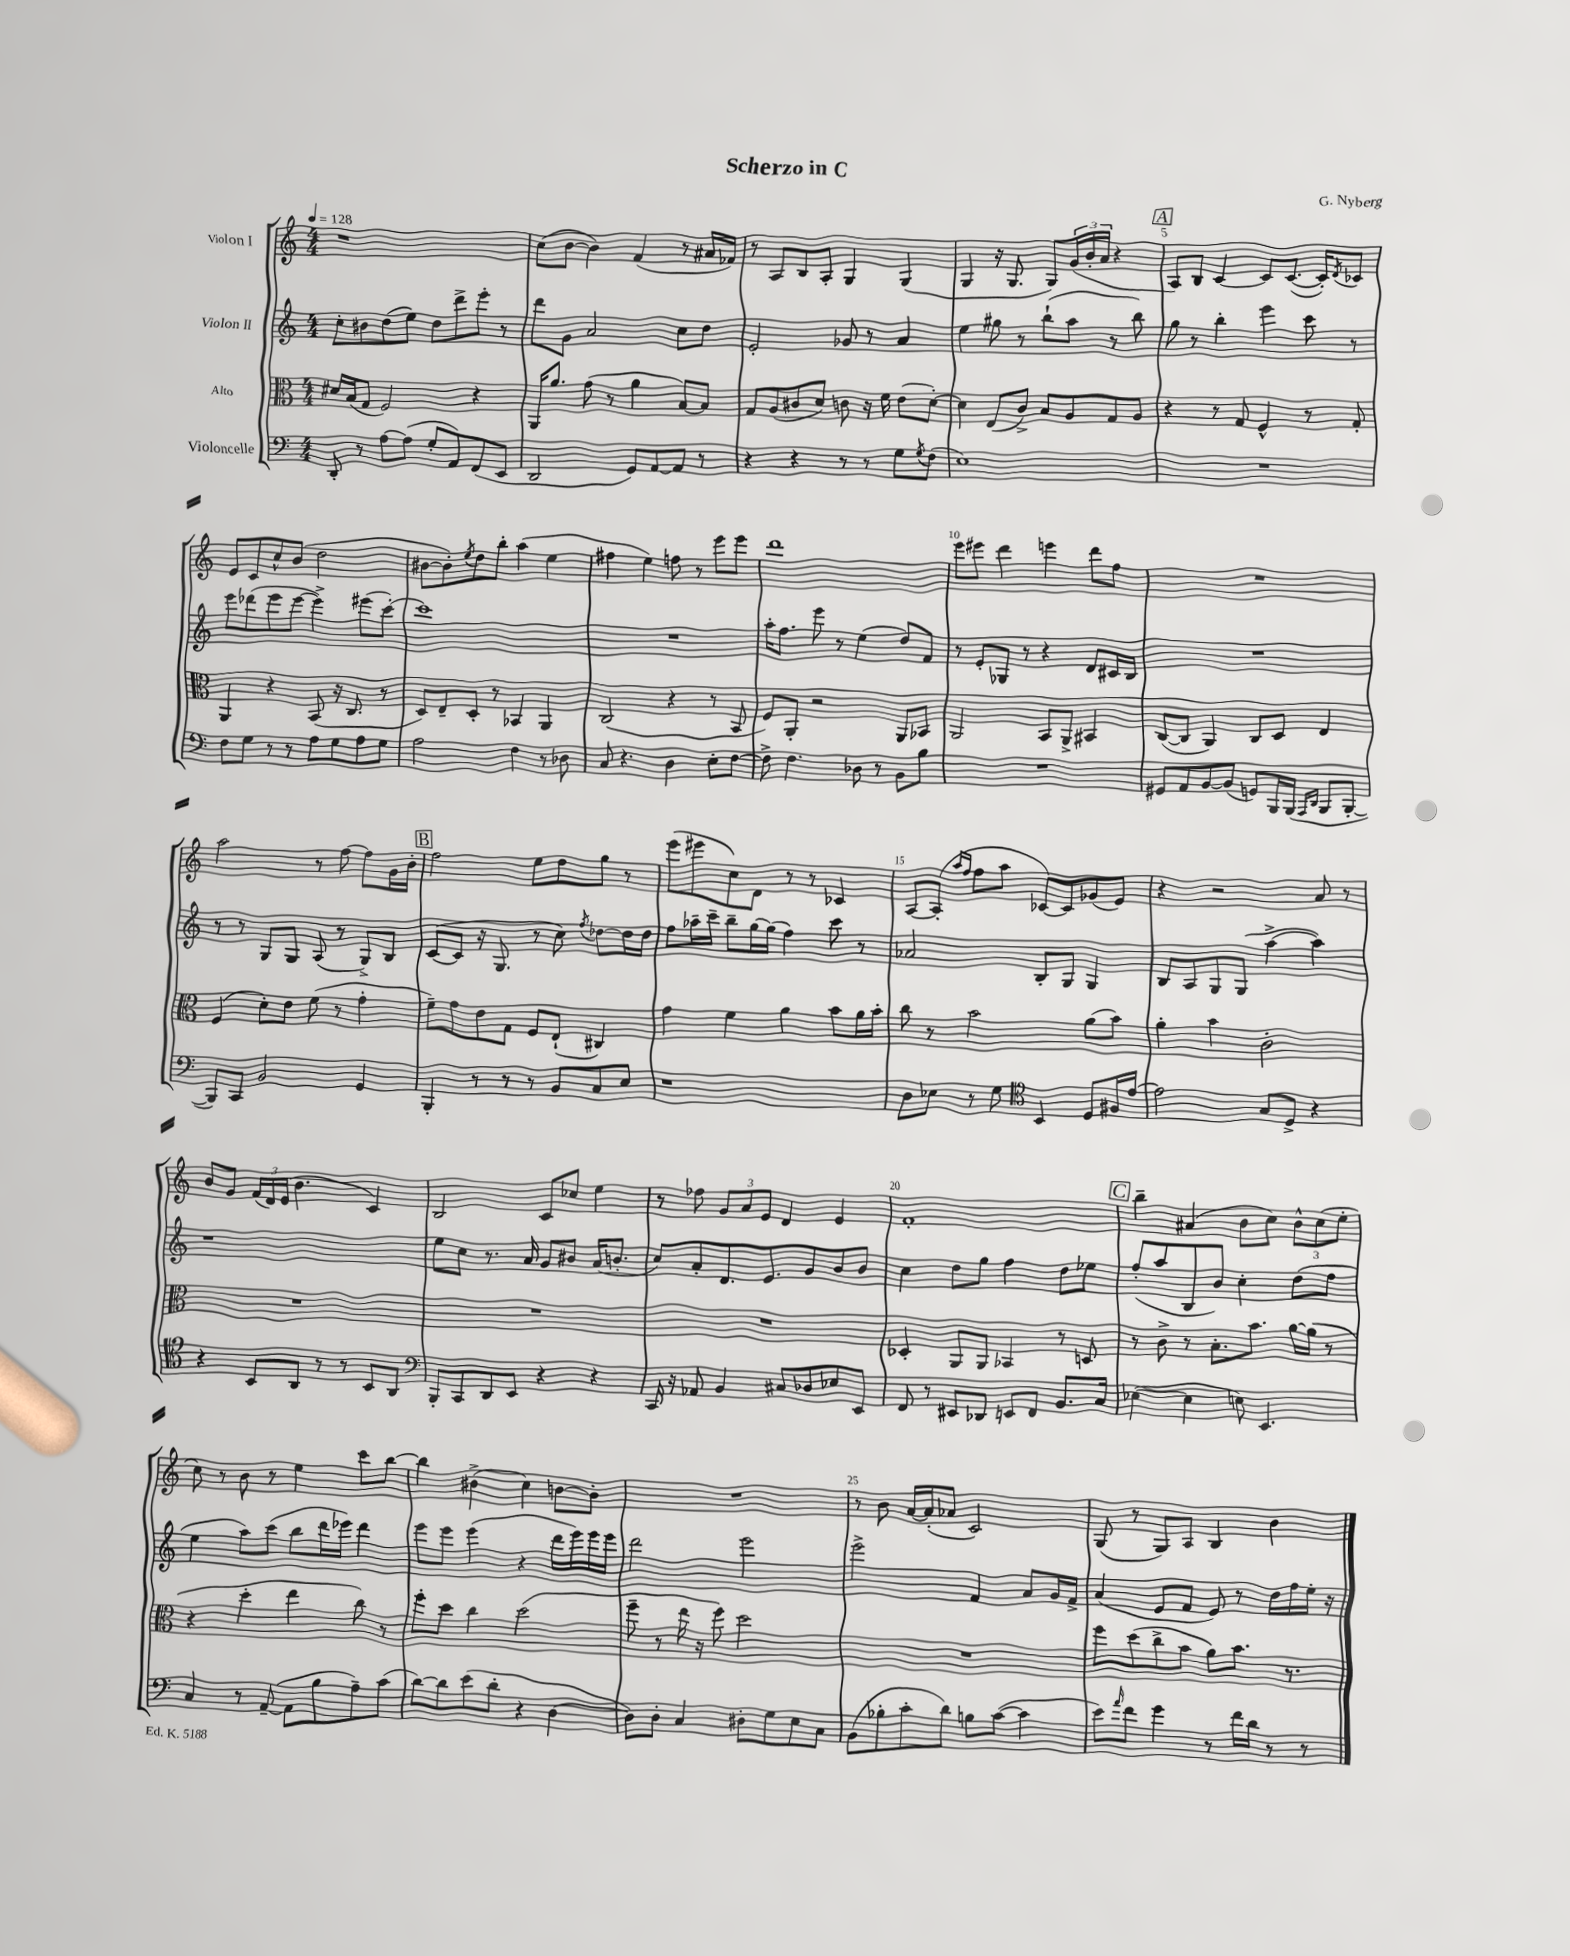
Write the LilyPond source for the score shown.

\header { title = "Scherzo in C" composer = "G. Nyberg" }
<<
\new StaffGroup <<
\new Staff = "s0" \with { instrumentName = "Violon I" } {
    \clef treble \key c \major \numericTimeSignature \time 4/4 \tempo 4 = 128
    r1 |
    c''8( b'8~ b'4) f'4( r8 ais'16 fes'16) |
    r8 a8 b8 a8-. g4 g4( |
    g4 r16 g8. g8) \tuplet 3/2 { g'16( b'16-. a'16 } r4 |
    \mark \markup { \box "A" } a8) b8 c'4~ c'8 c'8.~( c'16-.) \acciaccatura { d'8 } ces'8 |
    e'8 c'8 c''8-^ b'8( d''2 |
    bis'8~ bis'8-.) \acciaccatura { e''8 } d''8 b''8-. a''4( e''4 |
    fis''4 e''4) f''8 r8 e'''8 e'''8 |
    d'''1 |
    e'''8 eis'''8 d'''4 e'''4 d'''8 f''8 |
    R1 |
    a''2 r8 f''8~ f''8 g'16 b'16-. |
    \mark \markup { \box "B" } f''2 e''8 d''8 g''8 r8 |
    e'''8( eis'''8 c''8) d'8 r8 r8 ces'4 |
    a8~ a8-.( \grace { a''16 f''16 } f''8 a''8 ces'8~) ces'8 ges'8( e'8) |
    r4 r2 a'8 r8 |
    b'8 g'8 \tuplet 3/2 { f'16( d'16) e'16( } b'4. c'4) |
    b2 c'8 ces''8 e''4 |
    r8 fes''8 \tuplet 3/2 { g'8 a'8 e'8 } d'4 e'4 |
    f'1-. |
    \mark \markup { \box "C" } b''4-- ais'4( b'8 c''8) \tuplet 3/2 { b'8-^ c''8( e''8-. } |
    c''8) r8 b'8 r8 e''4 c'''8 b''8~ |
    b''4 bis'4->( c''4) b'8~ b'8-. |
    R1 |
    r8 b'8 a'16~ a'16-.( aes'8 c'2) |
    g8( r8 g8) a8 b4 b'4 \bar "|." |
}
\new Staff = "s1" \with { instrumentName = "Violon II" } {
    \clef treble \key c \major \numericTimeSignature \time 4/4
    c''8-. bis'8 d''8( e''8) d''8 d'''8-> e'''8-. r8 |
    d'''8 g'8 a'2 c''8 d''8 |
    e'2-. ges'8 r8 a'4 |
    e''4 gis''8 r8 b''8-!( a''8 r8 b''8) |
    \mark \markup { \box "A" } g''8 r8 b''4-. e'''4 c'''8 r8 |
    e'''8 des'''8( e'''8 e'''8~ e'''4->) eis'''8( c'''8~-.) |
    c'''1 |
    R1 |
    a''16-. f''8. e'''8 r8 e''4( d''8) f'8 |
    r8 e'8-. ges8 r8 r4 d'8 cis'16 b16 |
    R1 |
    r8 r8 g8 g8 a8( r8 g8->) b8 |
    \mark \markup { \box "B" } c'8~( c'8 r16 g8. r8 c''8) \acciaccatura { f''8 } des''8~ des''16 des''16 |
    f''8 aes''16-- c'''16-- b''8-- g''16~ g''16( f''4) c'''8 r8 |
    aes'2 b8-. g8 g4 |
    b8 a8 g8 g8( a''4~-> a''4) |
    r1 |
    e''8 c''8 r8. a'16 g'8 bis'8 a'16( b'8.-. |
    c''8) a'8-. d'8. e'8. g'8 b'8 b'8 |
    c''4 d''8 g''8 f''4 d''8 ees''8 |
    \mark \markup { \box "C" } f''8-.( a''8 b8 b'8) c''4-. d''8( f''8 |
    e''4 a''8) c'''8( b''8 d'''16 ees'''16) d'''4 |
    e'''8 e'''8 e'''4( r4 d'''16 e'''16) e'''16 e'''16 |
    d'''2 e'''2 |
    e'''2-> f'4 a'8 g'16 f'16-> |
    a'4( e'8 f'8 e'8) r8 d''16 f''16 e''16-. r16 \bar "|." |
}
\new Staff = "s2" \with { instrumentName = "Alto" } {
    \clef alto \key c \major \numericTimeSignature \time 4/4
    dis'16 b16( g8 f2) r4 |
    a,16 a'8. g'8( r8 a'4 b8~) b8 |
    g8 a8( cis'8 d'8) c'8 r16 f'16 e'8( d'8~-.) |
    d'4 e8( c'8->) b8 a8 g8 a8 |
    \mark \markup { \box "A" } r4 r8 g8 f4-^ r8 g8-. |
    a,4 r4 b,8( r16 c8. r8 |
    d8) e8-- d8-. r8 bes,4 a,4 |
    c2( r4 r8 b,8 |
    f8) a,8-. r2 a,8 bes,8 |
    a,2 b,8 a,8-> bis,4 |
    c8~( c8 a,4) c8 d8 e4 |
    f4( d'8-.) e'8 f'8( r8 g'4-. |
    \mark \markup { \box "B" } f'8--) g'8 e'8 g8 f8 e8-!( cis4) |
    g'4 f'4 a'4 b'8 a'16 b'16-. |
    c''8 r8 b'2 a'8( b'8) |
    a'4-. b'4 c'2-. |
    R1 |
    R1 |
    R1 |
    des4-. a,8 a,8 bes,4 r8 d8 |
    \mark \markup { \box "C" } r8 c'8-> r8 b8.-. b'8. a'16~ a'16( r8 |
    r4 d''4-. e''4 c''8) r8 |
    f''8-. d''8 c''4 d''2( |
    f''8-- r8 e''16 r16 f''8) d''2 |
    R1 |
    f''8 d''8( c''8-> b'8 a'8) b'8. r8. \bar "|." |
}
\new Staff = "s3" \with { instrumentName = "Violoncelle" } {
    \clef bass \key c \major \numericTimeSignature \time 4/4
    d,8-. r8 a8~ a8( g8-. a,8) f,8( e,8 |
    d,2 g,8) a,8~ a,8 r8 |
    r4 r4 r8 r8 g8 \acciaccatura { g8 } f8( |
    e1) |
    \mark \markup { \box "A" } R1 |
    f8 g8 r8 r8 a8 g8 a8 g8 |
    a2 f4 r8 des8 |
    c8 r4. d4 e8-. f8~ |
    f8-> f4. des8 r8 b,8 b8 |
    R1 |
    gis,8 a,8 b,8~ b,8( g,8) b,,16 b,,16( \grace { a,,16 d,16 } b,,8 b,,8~-. |
    b,,8) c,8 b,2 g,4 |
    \mark \markup { \box "B" } b,,4-. r8 r8 r8 b,8 c8 e8 |
    r1 |
    d8 ees8 r8 g8 \clef tenor b,4 d8 fis16 e'16~ |
    e'2 g8 d8-> r4 |
    r4 b,8 a,8 r8 r8 b,8 a,8 |
    \clef bass b,,8-. c,8 d,8 e,8 r4 r4 |
    c,16 r16 aes,8 b,4 cis8 des8 ees8 e,8 |
    f,8 r8 eis,8 des,8 e,8 f,8 b,8. c16 |
    \mark \markup { \box "C" } ees4~( ees4 e8) e,4. |
    c4 r8 a,8~--( a,8 b8 a8--) c'8( |
    d'8~) d'8 e'8( d'8-. r4 d4~ |
    d8) d8-. c4 dis8-. g8 e8 c8 |
    b,8( bes8-. c'8-. d'8) b8 c'8~( c'4 |
    e'8) \grace { a'16 } f'8 g'4 r8 f'16 d'16 r8 r8 \bar "|." |
}
>>
>>
\layout { \context { \Score \override BarNumber.break-visibility = ##(#f #t #t) barNumberVisibility = #(every-nth-bar-number-visible 5) } }
